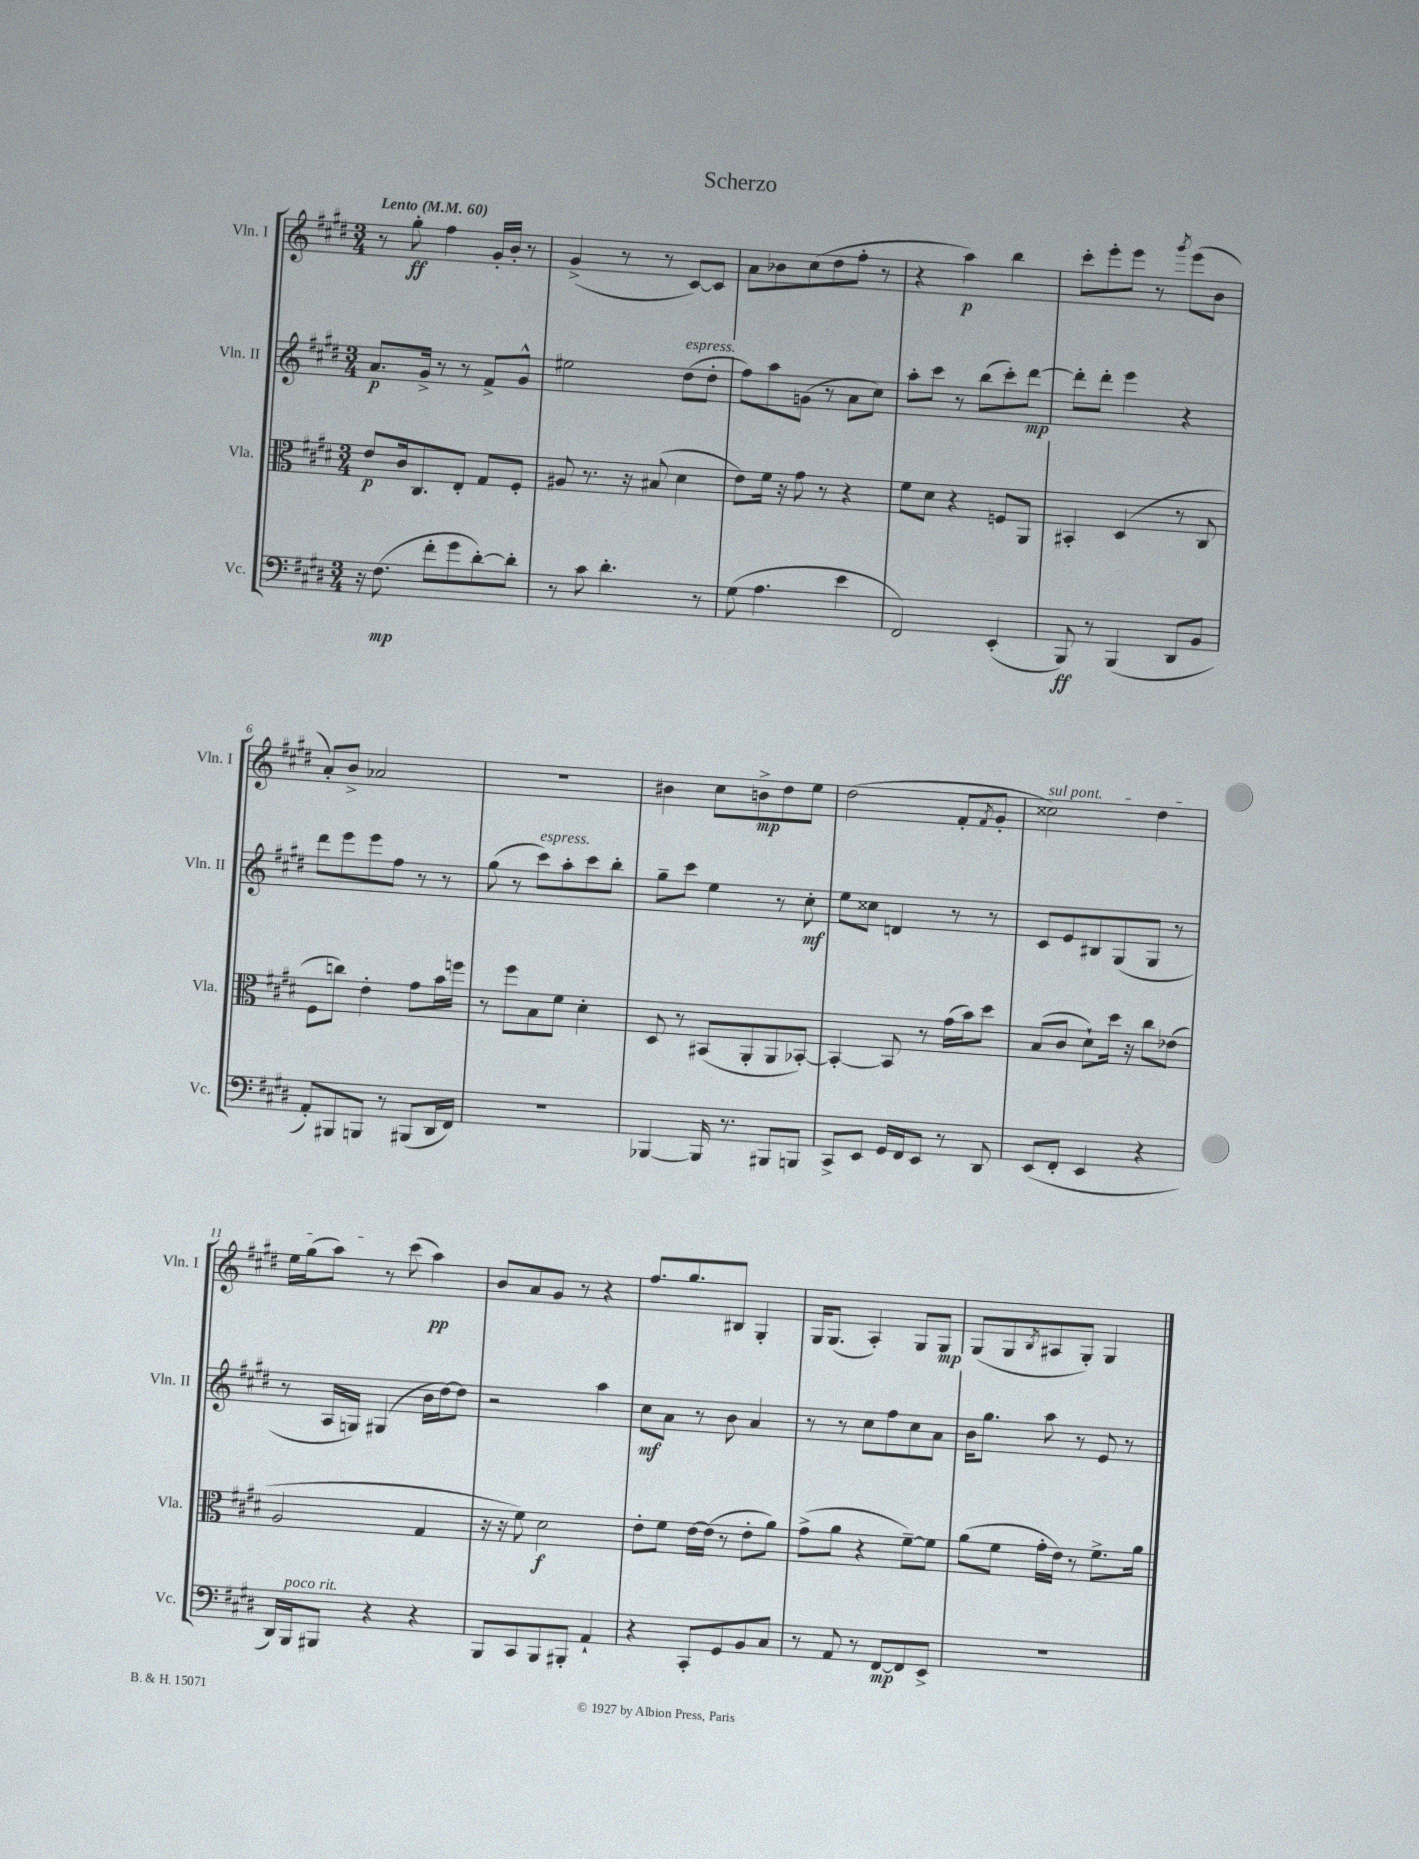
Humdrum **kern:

**kern	**kern	**kern	**kern
*staff4	*staff3	*staff2	*staff1
*clefF4	*clefC3	*clefG2	*clefG2
*k[f#c#g#d#]	*k[f#c#g#d#]	*k[f#c#g#d#]	*k[f#c#g#d#]
*M3/4	*M3/4	*M3/4	*M3/4
*MM60	*MM60	*MM60	*MM60
16r	8e	8.a	8r
(8.F#	.	.	.
.	16c#	.	8gg#'
.	8.C#	16g#^	.
8f#'	.	8r	4ff#
8g#	8E'	8r	.
[8d#')	8G#	8f#^	16g#'
.	.	.	16b'
8d#']	8F#'	8g#^^	8r
=	=	=	=
8r	8A#	2ee#	(4g#^
8c#	8.r	.	.
4.d#'	.	.	8r
.	16r	.	.
.	(8B#	.	8r
.	4d#	(8dd#	[8c#)
8r	.	8dd#'	8c#]
=	=	=	=
(8G#	8e)	8ff#)	8a
4.A	16f#	8aa	8b-
.	16r	.	.
.	8g#	(8g	(8cc#
.	8r	8r	8dd#
4e	4r	8a	8ff#'
.	.	8cc#)	8r
=	=	=	=
2FF#)	8f#	8aa'	4r
.	8d#	8ccc#	.
.	4r	8r	4aa)
.	.	(8bb	.
(4EE'	8F	8ccc#')	4bb
.	8AA	[8ddd#	.
=	=	=	=
8BBB)	4BB#'	8ddd#']	8ccc#'
8r	.	8ddd#'	8eee'
(4BBB	(4D#	4eee	8eee
.	.	.	8r
.	.	.	8qggg#
8DD#	8r	4r	(8eee
8BB	8C#	.	8b
=	=	=	=
8AA')	8F#	8ddd#	8a')
8BBB#	8cc)	8eee	8b^
8BBB	4e'	8eee	2a-
8r	.	8ff#	.
(8BBB#	8g#	8r	.
16DD#	16b	8r	.
16FF#)	16ff	.	.
=	=	=	=
2.r	8r	(8gg#	2.r
.	8ff#	8r	.
.	8B	8ccc#)	.
.	8f#	8aa'	.
.	4d#'	8ccc#	.
.	.	8bb'	.
=	=	=	=
[4BBB-	8D#	8gg#~	4b#
.	8r	8ccc#	.
16BBB-]	(8BB#	4ee	8cc#
8.r	.	.	.
.	8AA'	.	8b^
8BBB#	8AA	8r	8dd#
8BBB	[8BB-')	8cc#'	8ee
=	=	=	=
8CC#^	4BB-'_	8ee	(2dd#
8EE	.	8cc##	.
16GG#	8BB-]	4d	.
16FF#	.	.	.
8EE	8r	.	.
8r	(16g#	8r	8f#'
.	16b)	.	.
.	.	.	8qf#
8DD#	8dd#	8r	8g#'
=	=	=	=
(8EE	(8B	8c#	2cc##)
8FF#'	8c#	8e	.
4EE	8d#`)	8B#	.
.	16dd#	(8G#	.
.	16r	.	.
4r	8cc#	8G#	4dd#
.	(8e-	8r	.
=	=	=	=
16DD#)	2A	8r	16ee
16BBB	.	.	(16gg#
8BBB#	.	16A	8aa)
.	.	16G)	.
4r	.	(4G#	8r
.	.	.	(8ccc#
4r	4G#	16b	4aa)
.	.	[16dd#)	.
.	.	8dd#]	.
=	=	=	=
8BBB	16r	2r	8b
.	16r	.	.
8CC#	8f#)	.	8a
8BBB	2d#	.	8g#
8BBB#'	.	.	8r
4AA`	.	4aa	4r
=	=	=	=
4r	8e'	8cc#	8.ff#
.	8f#	8a	.
.	.	.	8.gg#
8CC#'	[16e	8r	.
.	(16e]	.	.
8GG#	8r	8b	8B#
8BB	8e'	4a	4G#'
8C#	8a)	.	.
=	=	=	=
8r	(8g#^	8r	16G#
.	.	.	(8.G#
8AA	8a	8r	.
8r	4r	8cc#	4A')
[8FF#	.	8ff#	.
8FF#]	[8f#~)	8cc#	8G#
8EE^	8f#]	8a	8G#
=	=	=	=
2.r	(8a	16b	(8G#
.	.	8.gg#	.
.	8f#	.	8G#
.	.	.	8qB
.	16g#'	8aa	8A#
.	16e)	.	.
.	8r	8r	8G#')
.	8.f#^	8e	4G#
.	.	8r	.
.	16a	.	.
==	==	==	==
*-	*-	*-	*-
